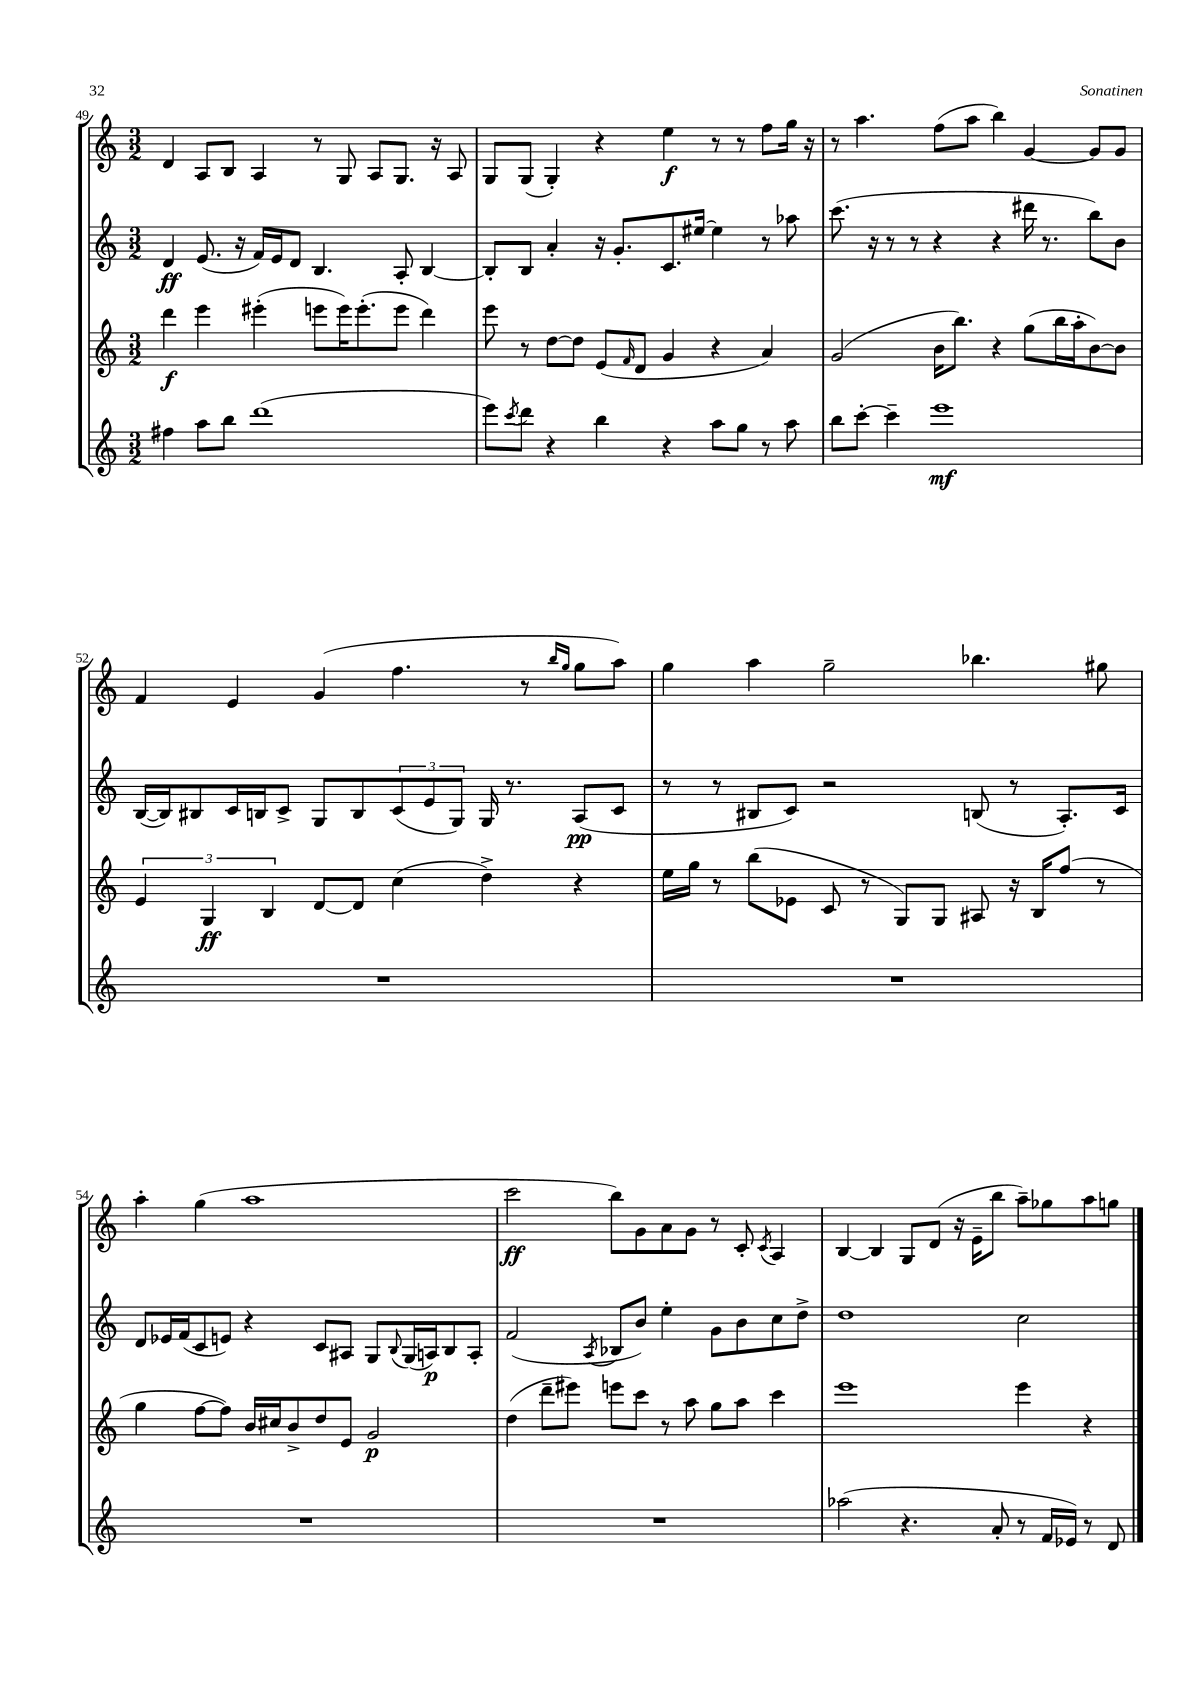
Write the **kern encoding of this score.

**kern	**kern	**kern	**kern
*staff4	*staff3	*staff2	*staff1
*clefG2	*clefG2	*clefG2	*clefG2
*k[]	*k[]	*k[]	*k[]
*M3/2	*M3/2	*M3/2	*M3/2
4ff#	4ddd	4d	4d
8aa	4eee	(8.e	8A
8bb	.	.	8B
.	.	16r	.
(1ddd	(4eee#'	16f)	4A
.	.	16e	.
.	.	8d	.
.	8eee	4.B	8r
.	16eee)	.	8G
.	(8.eee'	.	.
.	.	.	8A
.	8eee	8A'	8.G
.	4ddd)	[4B	.
.	.	.	16r
.	.	.	8A
=	=	=	=
8eee)	8eee	8B']	8G
8qccc	.	.	.
8ddd	8r	8B	(8G
4r	[8dd	4a'	4G')
.	8dd]	.	.
4bb	(8e	16r	4r
.	.	8.g'	.
.	16qqf	.	.
.	8d	.	.
4r	4g	8.c	4ee
.	.	[16ee#	.
8aa	4r	4ee#]	8r
8gg	.	.	8r
8r	4a)	8r	8ff
8aa	.	8aa-	16gg
.	.	.	16r
=	=	=	=
8bb	(2g	(8.ccc	8r
[8ccc'	.	.	4.aa
.	.	16r	.
4ccc~]	.	8r	.
.	.	8r	.
1eee	16b	4r	(8ff
.	8.bb)	.	.
.	.	.	8aa
.	4r	4r	4bb)
.	(8gg	16ddd#	[4g
.	.	8.r	.
.	16bb	.	.
.	16aa'	.	.
.	[8b)	8bb)	8g]
.	8b]	8b	8g
=	=	=	=
1.r	6e	([16B	4f
.	.	16B])	.
.	.	8B#	.
.	6G	.	.
.	.	16c	4e
.	.	16B	.
.	6B	.	.
.	.	8c^	.
.	[8d	8G	(4g
.	8d]	8B	.
.	(4cc	(12c	4.ff
.	.	12e	.
.	.	12G)	.
.	4dd^)	16G	.
.	.	8.r	.
.	.	.	8r
.	.	.	16qqbb
.	.	.	16qqgg
.	4r	(8A	8gg
.	.	8c	8aa)
=	=	=	=
1.r	16ee	8r	4gg
.	16gg	.	.
.	8r	8r	.
.	(8bb	8B#	4aa
.	8e-	8c)	.
.	8c	2r	2gg~
.	8r	.	.
.	8G)	.	.
.	8G	.	.
.	8A#	(8B	4.bb-
.	16r	8r	.
.	16B	.	.
.	(8ff	8.A')	.
.	8r	.	8gg#
.	.	16c	.
=	=	=	=
1.r	4gg	8d	4aa'
.	.	16e-	.
.	.	(16f	.
.	[8ff	8c	(4gg
.	8ff])	8e)	.
.	16b	4r	1aa
.	16cc#	.	.
.	8b^	.	.
.	8dd	8c	.
.	8e	8A#	.
.	2g	8G	.
.	.	8qqB	.
.	.	(16G	.
.	.	16A)	.
.	.	8B	.
.	.	8A'	.
=	=	=	=
1.r	(4dd	(2f	2ccc
.	8ddd~	.	.
.	8eee#)	.	.
.	.	8qA	.
.	8eee	8B-	8bb)
.	8ccc	8b)	8g
.	8r	4ee'	8a
.	8aa	.	8g
.	8gg	8g	8r
.	8aa	8b	8c'
.	.	.	8qc
.	4ccc	8cc	4A
.	.	8dd^	.
=	=	=	=
(2aa-	1eee	1dd	[4B
.	.	.	4B]
4.r	.	.	8G
.	.	.	(8d
.	.	.	16r
.	.	.	16e~
8a'	.	.	8bb
8r	4eee	2cc	8aa~)
16f	.	.	8gg-
16e-)	.	.	.
8r	4r	.	8aa
8d	.	.	8gg
==	==	==	==
*-	*-	*-	*-
